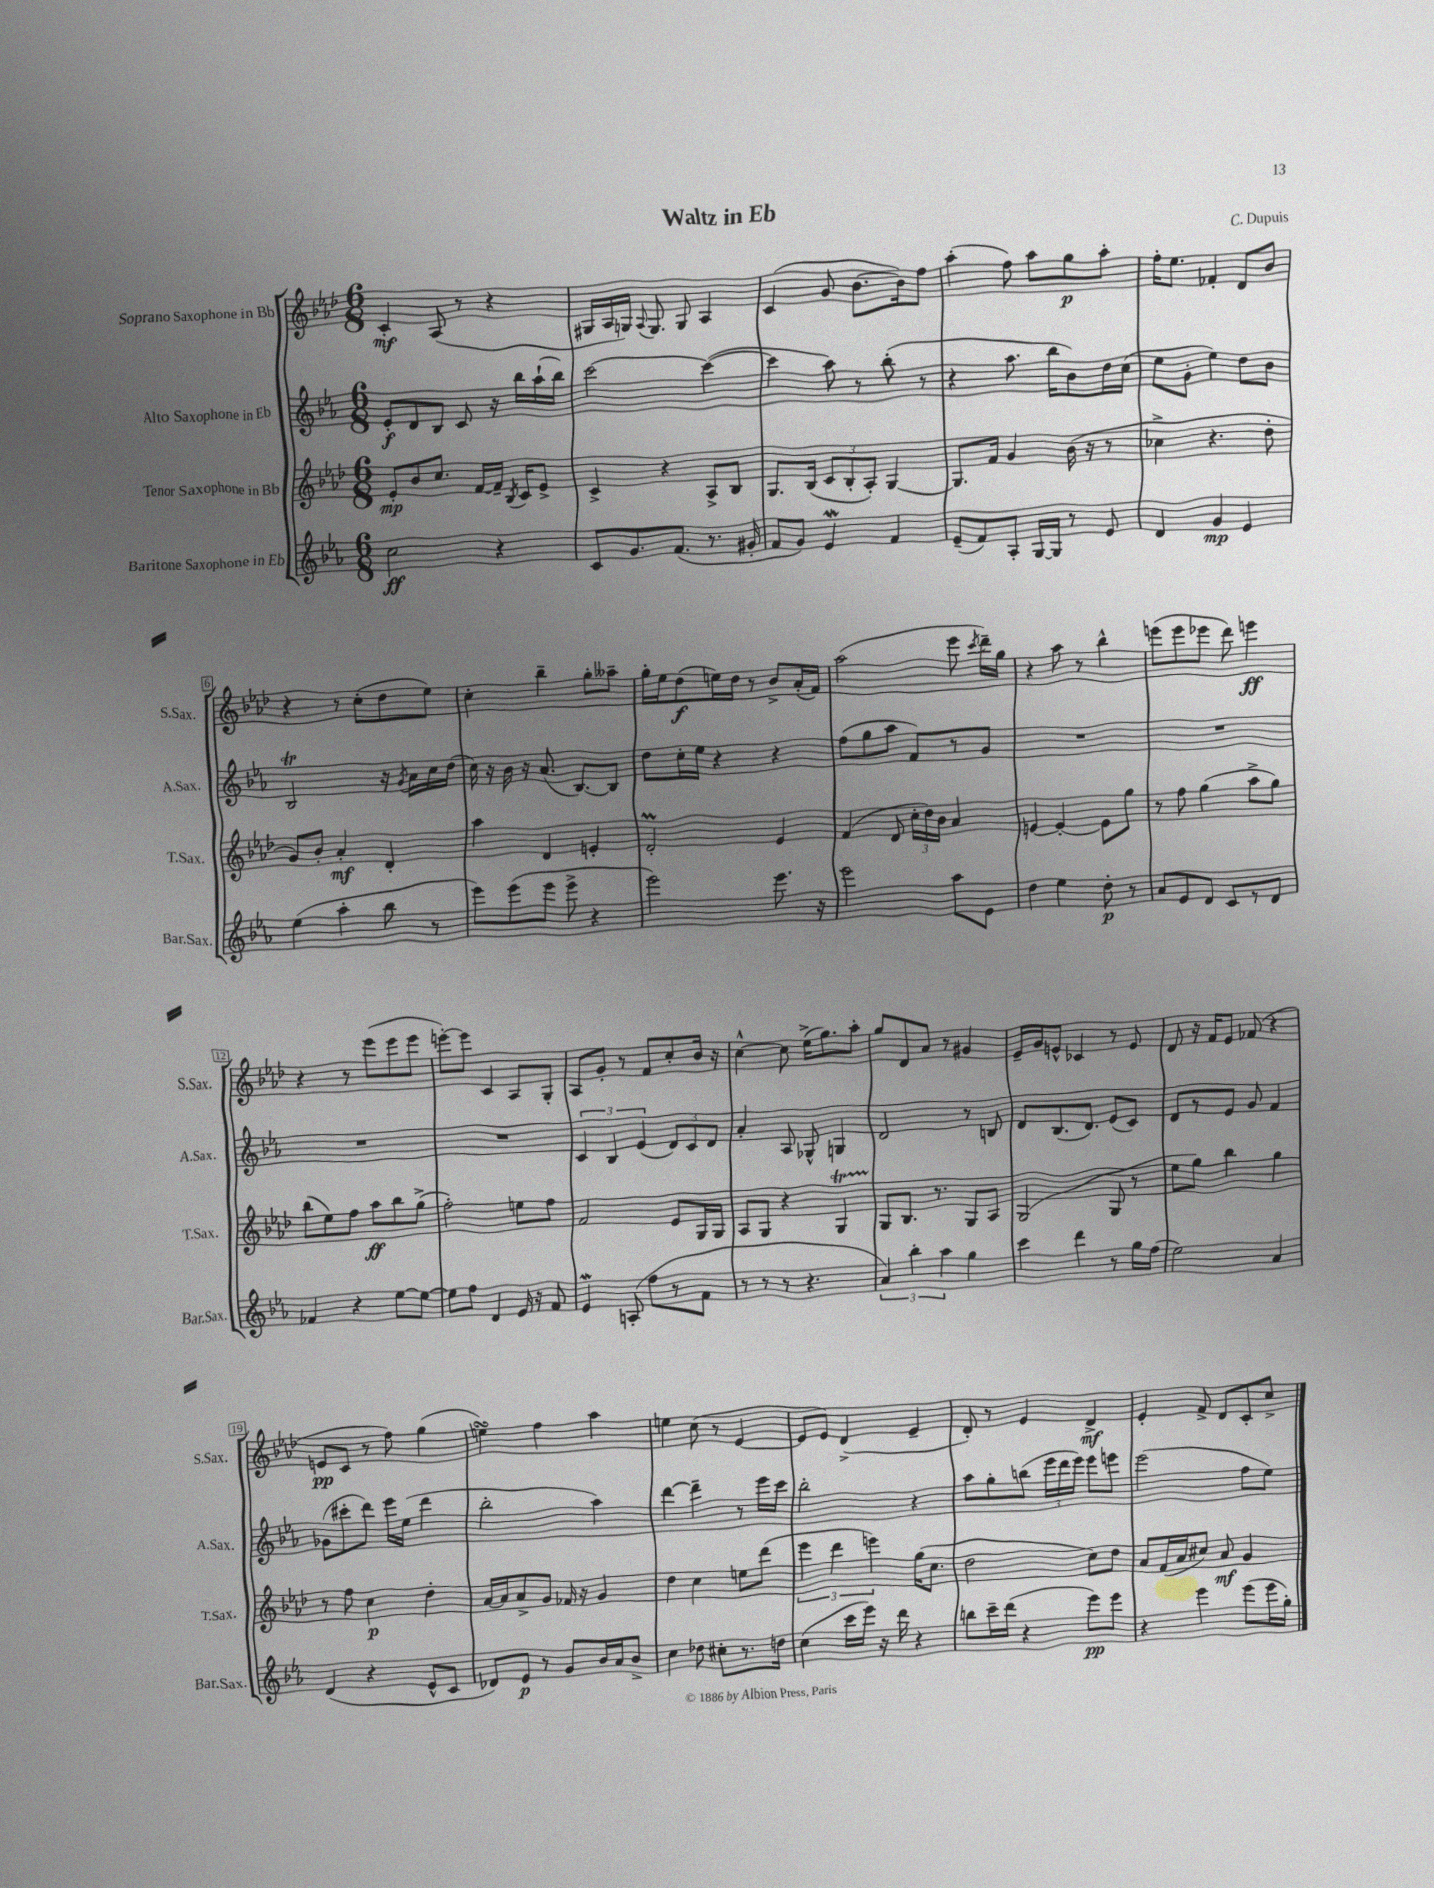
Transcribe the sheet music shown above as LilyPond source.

\header { title = "Waltz in Eb" composer = "C. Dupuis" }
<<
\new StaffGroup <<
\new Staff = "s0" \with { instrumentName = "Soprano Saxophone in Bb" shortInstrumentName = "S.Sax." } {
    \clef treble \key aes \major \numericTimeSignature \time 6/8
    \autoBeamOff c'4-.\mf aes8( r8 r4 |
    gis16[ aes16 g16]) \appoggiatura { aes8 } g8. g8 aes4 |
    c'4( g'8 bes'8.[~ bes'16) f''8] |
    aes''4-.( f''8) aes''8[ g''8\p aes''8]-. |
    f''16[-. ees''8.] fes'4-. des'8[ bes'8] |
    r4 r8 c''8[-.( des''8 ees''8]) |
    c''4-. bes''4-- g''8[-. aeses''8]-- |
    g''16[-. ees''16 des''8\f( e''16) des''16] r8 bes'8[-> aes'16-.( f'16]) |
    aes''2( ees'''8 \acciaccatura { c'''8 } des'''16[--) g''16] |
    r4 aes''8 r8 bes''4-^ |
    e'''8[( e'''8 ees'''8] des'''8) e'''4\ff |
    r4 r8 ees'''8[( ees'''8 ees'''8] |
    e'''8[~-.) e'''8] c'4 aes8[ g8]-. |
    aes8[ g'8]-. r8 f'8[ c''8-. bes'16] r16 |
    c''4~-^ c''8 ees''16[->( g''8.) aes''8]-. |
    g''8[ des'8 aes'8] r8 gis'4 |
    ees'16[-- g'16 e'8]-^ ces'4 r8 e'8 |
    des'8 r16 f'16[ ees'8] fes'8( r4 |
    e'8[\pp c'8] r8 f''8) g''4( |
    e''4\turn) f''4 aes''4 |
    e''4 c''8( r8 ees'4~ |
    ees'8[ ees'8]) des'4->( ees'4-- |
    des'8-.) r8 ees'4 des'4->\mf |
    ees'4-. f'8-> des'8[ c'8-. c''8]-> \bar "|." |
}
\new Staff = "s1" \with { instrumentName = "Alto Saxophone in Eb" shortInstrumentName = "A.Sax." } {
    \clef treble \key ees \major \numericTimeSignature \time 6/8
    \autoBeamOff ees'8[-.\f d'8 bes8] c'8 r16 bes''16[ aes''16-!( bes''16]) |
    c'''2~ c'''4~( |
    c'''4 aes''8) r8 bes''8-.( r8 |
    r4 aes''8. bes''16[ bes'8) d''16 c''16]( |
    ees''8[ g'8]-. ees''4) d''8[ bes'8] |
    bes2\trill r16 \acciaccatura { g'8 } aes'16[ c''16 d''16]( |
    c''16) r16 bes'16 r16 aes'8.( bes8.[~) bes8] |
    d''8[ c''16-. ees''16] r4 r4 |
    f''8[( g''8 aes''8] f'8[) r8 g'8] |
    R2. |
    R2. |
    R2. |
    R2. |
    \tuplet 3/2 { c'4 bes4 ees'4( } \tuplet 3/2 { d'8[) c'8 d'8] } |
    aes'4-. aes8 ges8-^ g4 |
    d'2 r8 b8 |
    d'8[ bes8.( d'8.]) ees'8[( c'8]) |
    d'8[ r8 ees'8] g'8 f'4 |
    ges'8[( cis'''8-. d'''8]) ees'''16[ ees''16]( d'''4 |
    bes''2-. aes''4) |
    d'''4~ d'''4-- r8 ees'''16[ c'''16] |
    bes''2-. r4 |
    aes''8[ g''8-. b''8]( \tuplet 3/2 { ees'''16[ d'''16 ees'''16]) } ees'''8[ e'''8] |
    ees'''2( f''8[ ees''8]) \bar "|." |
}
\new Staff = "s2" \with { instrumentName = "Tenor Saxophone in Bb" shortInstrumentName = "T.Sax." } {
    \clef treble \key aes \major \numericTimeSignature \time 6/8
    \autoBeamOff ees'8[-.\mp bes'8 c''8.] f'16[~ f'16]-- \acciaccatura { bes8 } c'16[ ees'8]-> |
    c'4-> r4 aes8[-> bes8] |
    g8.[ bes16]( \tuplet 3/2 { c'8[ bes8-. aes8]-.) } g4~ |
    g8.[ f'16] g'4 bes'16( r16 r8 |
    ces''4-> r4. des''8-. |
    g'8[) bes'8]-. aes'4-.\mf des'4-. |
    aes''4 des'4 e'4-. |
    des'2-.\prall ees'4 |
    f'4( des'8 \tuplet 3/2 { c''16[-. des''16) bes'16] } aes'4 |
    e'4~ e'4~-. e'8[ g''8] |
    r8 f''8 g''4( aes''8[-> g''8]) |
    bes''8[( ees''8) f''8] aes''8[\ff bes''8 g''8]->( |
    f''2-.) e''8[ f''8] |
    f'2 ees'8[ g16 g16] |
    aes8[ g8] r4 g4\startTrillSpan |
    g8[\stopTrillSpan bes8.] r8. g8[ aes8] |
    g2( g8 r8 |
    ees''8[ g''8]) bes''4 g''4 |
    r8 f''8 c''4\p des''4-. |
    aes'16[~ aes'16 aes'8-> g'8] fes'16 r16 g'4 |
    des''4 c''4 e''8[ des'''8]( |
    \tuplet 3/2 { ees'''4 des'''4 e'''4) } g''16[( c''8.] |
    des''2 c''8[) des''8] |
    aes'8[ f'16( aes'16 cis''8]) aes'8\mf g'4 \bar "|." |
}
\new Staff = "s3" \with { instrumentName = "Baritone Saxophone in Eb" shortInstrumentName = "Bar.Sax." } {
    \clef treble \key ees \major \numericTimeSignature \time 6/8
    \autoBeamOff c''2\ff r4 |
    c'8[ g'8. f'8.]( r8. gis'16-. |
    f'8[ g'8]) ees'4\mordent f'4 |
    ees'8[--( f'8) aes8]-. g16[~ g16] r8 ees'8 |
    d'4 g'4\mp ees'4 |
    ees''4( aes''4-. bes''8 r8 |
    ees'''8[) ees'''8( ees'''8] ees'''8-> r4 |
    ees'''2) ees'''8. r16 |
    ees'''2 aes''8[ ees'8] |
    d''4 ees''4 d''8-.\p r8 |
    aes'8[ ees'8 d'8] c'8[ r8 d'8] |
    fes'4 r4 ees''8[~ ees''8]~ |
    ees''8[ f''8] d'4 ees'16 r16 f'8 |
    ees'4\mordent a8-.( f''8[ r8 f'8] |
    r8 r8 r8 r4. |
    \tuplet 3/2 { aes'4) bes''4-. aes''4 } g''4 |
    c'''4 d'''4 r8 g''16[ f''16]( |
    ees''2) aes'4 |
    d'4( r4 ees'8[-^ c'8] |
    des'8[) ees'8]\p r8 g'8[ bes'16 aes'16 bes'8]-> |
    c''4 des''8 cis''8[-. r8. d''16] |
    c''4( c'''16[ ees'''16]) r16 d'''16 r4 |
    b''8[ c'''16-- d'''16]( r4 ees'''8[\pp) ees'''8] |
    r4 ees'''4 ees'''8[( ees'''16 g''16]-.) \bar "|." |
}
>>
>>
\layout { \context { \Score \override BarNumber.stencil = #(make-stencil-boxer 0.1 0.3 ly:text-interface::print) } }
